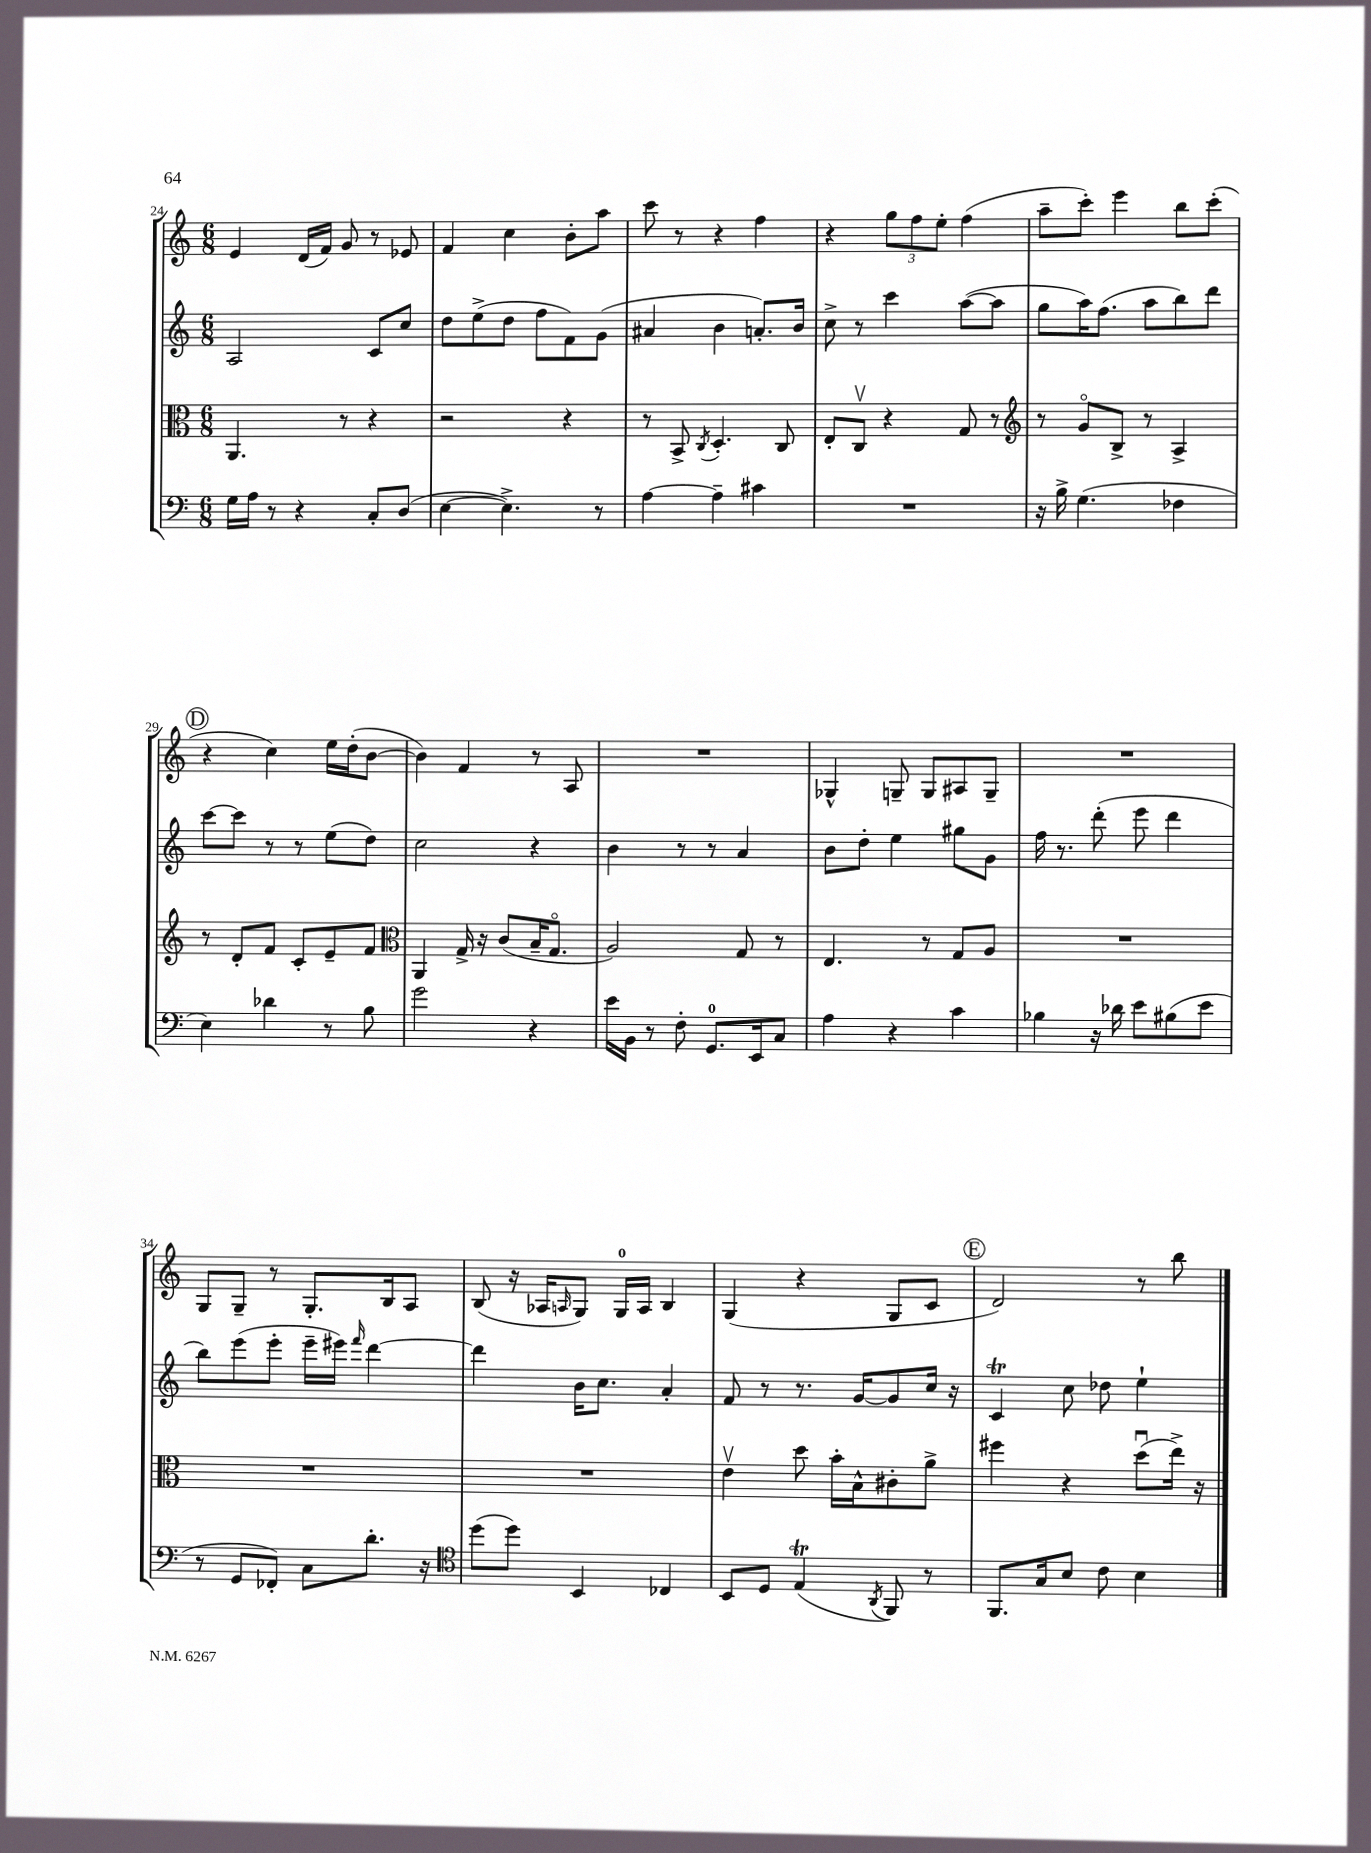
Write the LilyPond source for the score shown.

<<
\new StaffGroup <<
\new Staff = "s0" {
    \clef treble \key c \major \numericTimeSignature \time 6/8
    e'4 d'16( f'16) g'8 r8 ees'8 |
    f'4 c''4 b'8-. a''8 |
    c'''8 r8 r4 f''4 |
    r4 \tuplet 3/2 { g''8 f''8 e''8-. } f''4( |
    a''8-- c'''8-.) e'''4 b''8 c'''8-.( |
    \mark \markup { \circle "D" } r4 c''4) e''16 d''16-.( b'8~ |
    b'4) f'4 r8 a8 |
    R2. |
    ges4-^ g8-- g8 ais8 g8-- |
    R2. |
    g8 g8-- r8 g8.-. b16 a8 |
    b8( r16 aes16 \grace { a16 } g8) g16-0 a16 b4 |
    g4( r4 g8 c'8 |
    \mark \markup { \circle "E" } d'2) r8 b''8 \bar "|." |
}
\new Staff = "s1" {
    \clef treble \key c \major \numericTimeSignature \time 6/8
    a2 c'8 c''8 |
    d''8 e''8->( d''8 f''8 f'8) g'8( |
    ais'4 b'4 a'8.-.) b'16 |
    c''8-> r8 c'''4 a''8~( a''8 |
    g''8 a''16) f''8.( a''8 b''8) d'''8 |
    \mark \markup { \circle "D" } c'''8~ c'''8 r8 r8 e''8( d''8) |
    c''2 r4 |
    b'4 r8 r8 a'4 |
    b'8 d''8-. e''4 gis''8 g'8 |
    f''16 r8. d'''8-.( e'''8 d'''4 |
    b''8) e'''8( e'''8-. e'''16-- eis'''16) \grace { f'''16 } d'''4~ |
    d'''4 b'16 c''8. a'4-. |
    f'8 r8 r8. g'16~ g'8 c''16 r16 |
    \mark \markup { \circle "E" } c'4\trill c''8 des''8 e''4-! \bar "|." |
}
\new Staff = "s2" {
    \clef alto \key c \major \numericTimeSignature \time 6/8
    a,4. r8 r4 |
    r2 r4 |
    r8 b,8-> \acciaccatura { c8 } d4.-. c8 |
    e8-. c8\upbow r4 g8 r8 |
    \clef treble r8 g'8\flageolet b8-> r8 a4-> |
    \mark \markup { \circle "D" } r8 d'8-. f'8 c'8-. e'8-- f'8 |
    \clef alto a,4 g16-> r16 c'8( b16-- g8.\flageolet |
    a2) g8 r8 |
    e4. r8 g8 a8 |
    R2. |
    R2. |
    R2. |
    e'4\upbow d''8 b'16-. b16-^ cis'8-. a'8-> |
    \mark \markup { \circle "E" } fis''4 r4 d''8\downbow( e''16->) r16 \bar "|." |
}
\new Staff = "s3" {
    \clef bass \key c \major \numericTimeSignature \time 6/8
    g16 a16 r8 r4 c8-. d8( |
    e4~ e4.->) r8 |
    a4~ a4-- cis'4 |
    R2. |
    r16 b16-> g4.( fes4 |
    \mark \markup { \circle "D" } e4) des'4 r8 b8 |
    g'2 r4 |
    e'16 b,16 r8 f8-. g,8.-0 e,16 c8 |
    a4 r4 c'4 |
    bes4 r16 des'16 e'8 bis8( e'8 |
    r8 g,8 fes,8-.) c8 d'8.-. r16 |
    \clef tenor d''8( d''8) b,4 ces4 |
    b,8 d8 e4\trill( \acciaccatura { a,8 } f,8) r8 |
    \mark \markup { \circle "E" } f,8. g16 b8 c'8 b4 \bar "|." |
}
>>
>>
\layout { \context { \Score currentBarNumber = #24 } }
